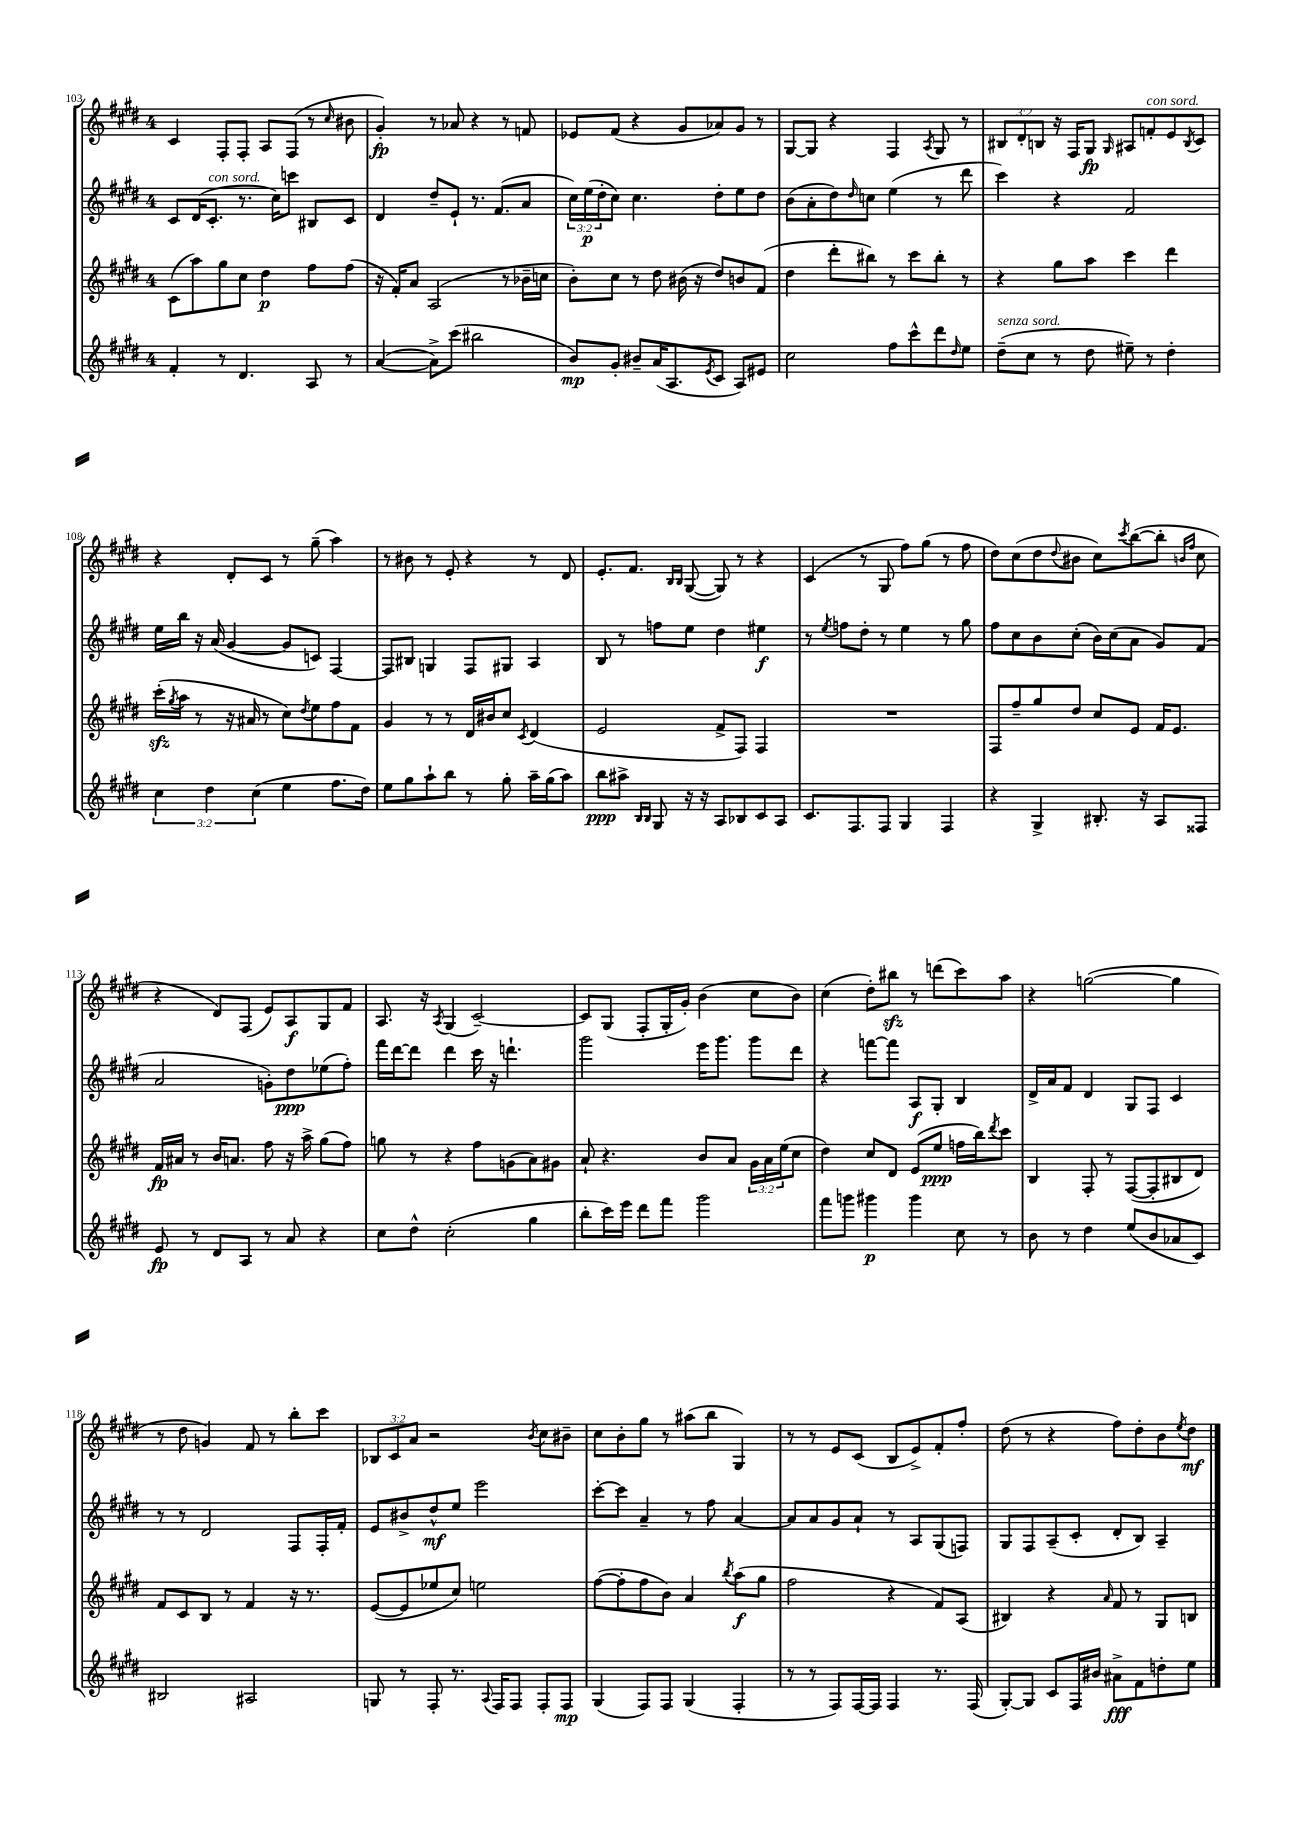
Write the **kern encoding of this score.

**kern	**dynam	**kern	**dynam	**kern	**dynam	**kern	**dynam
*part4	*part4	*part3	*part3	*part2	*part2	*part1	*part1
*staff4	*staff4	*staff3	*staff3	*staff2	*staff2	*staff1	*staff1
*clefG2	*	*clefG2	*	*clefG2	*	*clefG2	*
*k[f#c#g#d#]	*	*k[f#c#g#d#]	*	*k[f#c#g#d#]	*	*k[f#c#g#d#]	*
*M4/4	*	*M4/4	*	*M4/4	*	*M4/4	*
=103	=103	=103	=103	=103	=103	=103	=103
4f#'/	.	(8c#\L	.	8c#/L	.	4c#/	.
.	.	8aa\)	.	(16d#/K	.	.	.
!	!	!	!	!LO:TX:a:i:t=con sord.	!	!	!
.	.	.	.	8.c#'/J	.	.	.
8r	.	8gg#\	.	.	.	8F#'/L	.
4.d#/	.	8cc#\J	.	8.r	.	8F#'/J	.
.	.	4dd#\	p	.	.	8A/L	.
.	.	.	.	16cc#\KL)	.	.	.
.	.	.	.	8cccn\J	.	(8F#/J	.
8A/	.	8ff#\L	.	8B#X/L	.	8r	.
.	.	.	.	.	.	16qqcc#/	.
8r	.	(8ff#\J	.	8c#/J	.	8b#X\	.
=104	=104	=104	=104	=104	=104	=104	=104
([4a/	.	16r	.	4d#/	.	4g#'/)	fp
.	.	16f#'/KL)	.	.	.	.	.
.	.	8a/J	.	.	.	.	.
8a^\L])	.	(2A/	.	8dd#~/L	.	8r	.
(8ccc#\J	.	.	.	8e`/J	.	8a-X/	.
2bb#X\	.	.	.	8.r	.	4r	.
.	.	.	.	(8.f#/L	.	.	.
.	.	8r	.	.	.	8r	.
.	.	16b-X~\LL	.	8a/J	.	8fn/	.
.	.	16ccn\JJ	.	.	.	.	.
=105	=105	=105	=105	=105	=105	=105	=105
8b/L)	mp	8b'\L)	.	24cc#\LL)	.	8e-X/L	.
.	.	.	.	(24ee\	p	.	.
.	.	.	.	24dd#'\J	.	.	.
8g#'/J	.	8cc#\J	.	8cc#\J)	.	(8f#/J	.
8b#X~/L	.	8r	.	4.cc#\	.	4r	.
(16a/K	.	8dd#\	.	.	.	.	.
8.A/	.	.	.	.	.	.	.
.	.	(16b#X\	.	.	.	8g#/L	.
.	.	16r	.	.	.	.	.
8qe/	.	.	.	.	.	.	.
8c#/J	.	8dd#/L)	.	8dd#'\L	.	8a-X/)	.
8A/L)	.	8bn/	.	8ee\	.	8g#/J	.
8e#X/J	.	(8f#/J	.	8dd#\J	.	8r	.
=106	=106	=106	=106	=106	=106	=106	=106
2cc#\	.	4dd#\	.	(8b\L	.	[8G#/L	.
.	.	.	.	8a'\	.	8G#/J]	.
.	.	8ddd#'\L	.	8dd#\)	.	4r	.
.	.	.	.	16qqdd#/	.	.	.
.	.	8bb#X\J)	.	8ccn\J	.	.	.
8ff#\L	.	8r	.	(4ee\	.	4F#/	.
8ccc#^^\	.	8ccc#\L	.	.	.	.	.
.	.	.	.	.	.	8qA/	.
8ddd#\	.	8bb#'\J	.	8r	.	8G#/	.
16qqdd#/	.	.	.	.	.	.	.
8ee\J	.	8r	.	8ddd#\	.	8r	.
=107	=107	=107	=107	=107	=107	=107	=107
!LO:TX:a:i:t=senza sord.	!	!	!	!	!	!	!
(8dd#~\L	.	4r	.	4ccc#\)	.	12B#X/L	.
.	.	.	.	.	.	12d#'/	.
8cc#\J	.	.	.	.	.	.	.
.	.	.	.	.	.	12Bn/J	.
8r	.	8gg#\L	.	4r	.	16r	.
.	.	.	.	.	.	16F#/KL	.
8dd#\	.	8aa\J	.	.	.	8G#/J	fp
.	.	.	.	.	.	16qqG#/	.
8ee#X~\)	.	4ccc#\	.	2f#/	.	8A#X/L	.
!	!	!	!	!	!	!LO:TX:a:i:t=con sord.	!
8r	.	.	.	.	.	8fn'/	.
4dd#'\	.	4ddd#\	.	.	.	8e/	.
.	.	.	.	.	.	8qB/	.
.	.	.	.	.	.	8c#/J	.
!!LO:LB:g=z
=108	=108	=108	=108	=108	=108	=108	=108
6cc#\	.	(16ccc#zz'\LL	.	16ee\LL	.	4r	.
.	.	8qgg#/	.	.	.	.	.
.	.	16aa\JJ	.	16bb\JJ	.	.	.
.	.	8r	.	16r	.	.	.
6dd#\	.	.	.	.	.	.	.
.	.	.	.	(16a/	.	.	.
.	.	16r	.	[4g#/	.	8d#'/L	.
.	.	16a#X/	.	.	.	.	.
(6cc#\	.	.	.	.	.	.	.
.	.	8r	.	.	.	8c#/J	.
4ee\	.	8cc#\L)	.	8g#/L]	.	8r	.
.	.	8qdd#/	.	.	.	.	.
.	.	8ee\	.	8cn/J)	.	(8gg#~\	.
8.ff#\L	.	8ff#\	.	[4F#/	.	4aa\)	.
.	.	8f#\J	.	.	.	.	.
16dd#\Jk)	.	.	.	.	.	.	.
=109	=109	=109	=109	=109	=109	=109	=109
8ee\L	.	4g#/	.	8F#/L]	.	8r	.
8gg#\	.	.	.	8B#X/J	.	8b#X\	.
8aa`\	.	8r	.	4Gn/	.	8r	.
8bb\J	.	8r	.	.	.	8e'/	.
8r	.	16d#/LL	.	8F#/L	.	4r	.
.	.	16b#X/J	.	.	.	.	.
8gg#'\	.	8cc#/J	.	8G#X/J	.	.	.
.	.	8qc#/	.	.	.	.	.
16aa~\LL	.	(4d#/	.	4A/	.	8r	.
(16gg#\J	.	.	.	.	.	.	.
8aa\J)	.	.	.	.	.	8d#/	.
=110	=110	=110	=110	=110	=110	=110	=110
8bb\L	ppp	2e/	.	8B/	.	8.e'/L	.
8aa#X^\J	.	.	.	8r	.	.	.
.	.	.	.	.	.	8.f#/J	.
16qqB/LL	.	.	.	.	.	.	.
16qqB/JJ	.	.	.	.	.	.	.
8G#/	.	.	.	8ffn\L	.	.	.
.	.	.	.	.	.	16qqB/LL	.
.	.	.	.	.	.	16qqB/JJ	.
16r	.	.	.	8ee\J	.	([8G#/	.
16r	.	.	.	.	.	.	.
8A/L	.	8f#^/L	.	4dd#\	.	8G#/])	.
8B-X/	.	8F#/J)	.	.	.	8r	.
8c#/	.	4F#/	.	4ee#X\	f	4r	.
8A/J	.	.	.	.	.	.	.
=111	=111	=111	=111	=111	=111	=111	=111
8.c#/L	.	1r	.	8r	.	(4c#/	.
.	.	.	.	8qee/	.	.	.
.	.	.	.	8ffn\L	.	.	.
8.F#/	.	.	.	.	.	.	.
.	.	.	.	8dd#'\J	.	8r	.
8F#/J	.	.	.	8r	.	8G#/	.
4G#/	.	.	.	4ee\	.	8ff#\L)	.
.	.	.	.	.	.	(8gg#\J	.
4F#/	.	.	.	8r	.	8r	.
.	.	.	.	8gg#\	.	8ff#\	.
=112	=112	=112	=112	=112	=112	=112	=112
4r	.	8F#/L	.	8ff#\L	.	8dd#\L)	.
.	.	8ff#~/	.	8cc#\	.	(8cc#\	.
4G#^/	.	8gg#/	.	8b\	.	8dd#\	.
.	.	.	.	.	.	8qqdd#/	.
.	.	8dd#/J	.	(8cc#'\J	.	8b#X\J	.
8.B#X'/	.	8cc#/L	.	16b\LL)	.	8cc#\L)	.
.	.	.	.	(16cc#\J	.	.	.
.	.	.	.	.	.	8qccc#/	.
.	.	8e/J	.	8a\J	.	([8bb\	.
16r	.	.	.	.	.	.	.
8A/L	.	16f#/KL	.	8g#/L)	.	8bb'\J]	.
.	.	8.e/J	.	.	.	.	.
.	.	.	.	.	.	16qqbn/LL	.
.	.	.	.	.	.	16qqff#/JJ	.
8F##X/J	.	.	.	(8f#/J	.	8cc#\	.
!!LO:LB:g=z
=113	=113	=113	=113	=113	=113	=113	=113
8e/	fp	16f#/LL	fp	2a/	.	4r	.
.	.	16a#X/JJ	.	.	.	.	.
8r	.	8r	.	.	.	.	.
8d#/L	.	16b/KL	.	.	.	8d#/L)	.
.	.	8.an/J	.	.	.	.	.
8A/J	.	.	.	.	.	(8F#/J	.
8r	.	8ff#\	.	8gn'\L)	.	8e/L)	.
8a/	.	16r	.	8dd#\	ppp	8A/	f
.	.	16aa^\	.	.	.	.	.
4r	.	(8gg#\L	.	(8ee-X\	.	8G#/	.
.	.	8ff#\J)	.	8ff#'\J)	.	8f#/J	.
=114	=114	=114	=114	=114	=114	=114	=114
8cc#\L	.	8ggn\	.	16fff#\LL	.	8.A/	.
.	.	.	.	[16ddd#\J	.	.	.
8dd#^^\J	.	8r	.	8ddd#\J]	.	.	.
.	.	.	.	.	.	16r	.
.	.	.	.	.	.	8qA/	.
(2cc#'\	.	4r	.	4ddd#\	.	(4G#/	.
.	.	8ff#\L	.	16ccc#\	.	[2c#~/)	.
.	.	.	.	16r	.	.	.
.	.	(8gn\	.	4.dddn`\	.	.	.
4gg#\	.	8a\)	.	.	.	.	.
.	.	8g#X\J	.	.	.	.	.
=115	=115	=115	=115	=115	=115	=115	=115
8bb'\L	.	8a`/	.	2ggg#\	.	8c#/L]	.
16ccc#\L)	.	4.r	.	.	.	(8G#/J	.
16eee\JJ	.	.	.	.	.	.	.
8ddd#\L	.	.	.	.	.	8F#'/L	.
8fff#\J	.	.	.	.	.	16G#'/L	.
.	.	.	.	.	.	16g#'/JJ)	.
2ggg#\	.	8b/L	.	16eee\KL	.	(4b\	.
.	.	.	.	8.ggg#\J	.	.	.
.	.	8a/J	.	.	.	.	.
.	.	24g#\LL	.	8ggg#\L	.	8cc#\L	.
.	.	24a\	.	.	.	.	.
.	.	(24ee\J	.	.	.	.	.
.	.	8cc#\J	.	8ddd#\J	.	8b\J)	.
=116	=116	=116	=116	=116	=116	=116	=116
8fff#\L	.	4dd#\)	.	4r	.	(4cc#\	.
8gggn\J	.	.	.	.	.	.	.
4ggg#X\	p	8cc#/L	.	[8fffn\L	.	8dd#'\L)	.
.	.	8d#/J	.	8fff\J]	.	8bb#Xzz\J	.
4ggg#\	.	(8e/L	.	8A/L	f	8r	.
.	.	8ee/J	ppp	8G#'/J	.	(8dddn\L	.
8cc#\	.	16ffn\LL	.	4B/	.	8ccc#\)	.
.	.	16bb\J)	.	.	.	.	.
.	.	8qddd#/	.	.	.	.	.
8r	.	8ccc#\J	.	.	.	8aa\J	.
=117	=117	=117	=117	=117	=117	=117	=117
8b\	.	4B/	.	16d#^/LL	.	4r	.
.	.	.	.	16a/J	.	.	.
8r	.	.	.	8f#/J	.	.	.
4dd#\	.	8F#'/	.	4d#/	.	([2ggn\	.
.	.	8r	.	.	.	.	.
(8ee/L	.	([8F#/L	.	8G#/L	.	.	.
8b/	.	8F#'/]	.	8F#/J	.	.	.
8a-X/	.	8B#X/	.	4c#/	.	4gg\]	.
8c#/J)	.	8d#/J)	.	.	.	.	.
!!LO:LB:g=z
=118	=118	=118	=118	=118	=118	=118	=118
2B#X/	.	8f#/L	.	8r	.	8r	.
.	.	8c#/	.	8r	.	8dd#\	.
.	.	8B/J	.	2d#/	.	4gn/)	.
.	.	8r	.	.	.	.	.
2A#X/	.	4f#/	.	.	.	8f#/	.
.	.	.	.	.	.	8r	.
.	.	16r	.	8F#/L	.	8bb'\L	.
.	.	8.r	.	.	.	.	.
.	.	.	.	16F#'/L	.	8ccc#\J	.
.	.	.	.	16f#'/JJ	.	.	.
=119	=119	=119	=119	=119	=119	=119	=119
8Gn/	.	([8e/L	.	8e/L	.	12B-X/L	.
.	.	.	.	.	.	12c#/	.
8r	.	8e/]	.	8b#X^/	.	.	.
.	.	.	.	.	.	12a/J	.
8F#'/	.	8ee-X/	.	8dd#^^/	mf	2r	.
8.r	.	8cc#/J)	.	8ee/J	.	.	.
.	.	2een\	.	2eee\	.	.	.
8qqA/	.	.	.	.	.	.	.
16F#/KL	.	.	.	.	.	.	.
8F#/J	.	.	.	.	.	.	.
.	.	.	.	.	.	8qb/	.
8F#'/L	.	.	.	.	.	8cc#\L	.
8F#/J	mp	.	.	.	.	8b#X~\J	.
=120	=120	=120	=120	=120	=120	=120	=120
(4G#/	.	([8ff#\L	.	[8ccc#'\L	.	8cc#\L	.
.	.	8ff#'\]	.	8ccc#\J]	.	8b'\	.
8F#/L)	.	8ff#\	.	4a~/	.	8gg#\J	.
8F#/J	.	8b\J)	.	.	.	8r	.
(4G#/	.	4a/	.	8r	.	(8aa#X\L	.
.	.	.	.	8ff#\	.	8bb\J	.
.	.	8qbb/	.	.	.	.	.
4F#'/	.	(8aa\L	f	[4a/	.	4G#/)	.
.	.	8gg#\J	.	.	.	.	.
=121	=121	=121	=121	=121	=121	=121	=121
8r	.	2ff#\	.	8a/L]	.	8r	.
8r	.	.	.	8a/	.	8r	.
8F#/L)	.	.	.	8g#/	.	8e/L	.
[16F#/L	.	.	.	8a`/J	.	(8c#/J	.
16F#/JJ]	.	.	.	.	.	.	.
4F#/	.	4r	.	8r	.	8B/L	.
.	.	.	.	8A/L	.	8e^/)	.
8.r	.	8f#/L)	.	(8G#/	.	8f#'/	.
.	.	(8A/J	.	8Fn/J)	.	8ff#'/J	.
(16F#/	.	.	.	.	.	.	.
=122	=122	=122	=122	=122	=122	=122	=122
[8G#'/L)	.	4B#X/)	.	8G#/L	.	(8dd#\	.
8G#/J]	.	.	.	8F#/	.	8r	.
8c#/L	.	4r	.	(8A~/	.	4r	.
16F#/L	.	.	.	8c#'/J	.	.	.
16b#X/JJ	.	.	.	.	.	.	.
.	.	16qqa/	.	.	.	.	.
8a#X^\L	fff	8f#/	.	8d#'/L	.	8ff#\L)	.
8f#\	.	8r	.	8B/J)	.	8dd#'\	.
8ddn'\	.	8G#/L	.	4A~/	.	8b\	.
.	.	.	.	.	.	8qee/	.
8ee\J	.	8Bn/J	.	.	.	8dd#\J	mf
==	==	==	==	==	==	==	==
*-	*-	*-	*-	*-	*-	*-	*-
